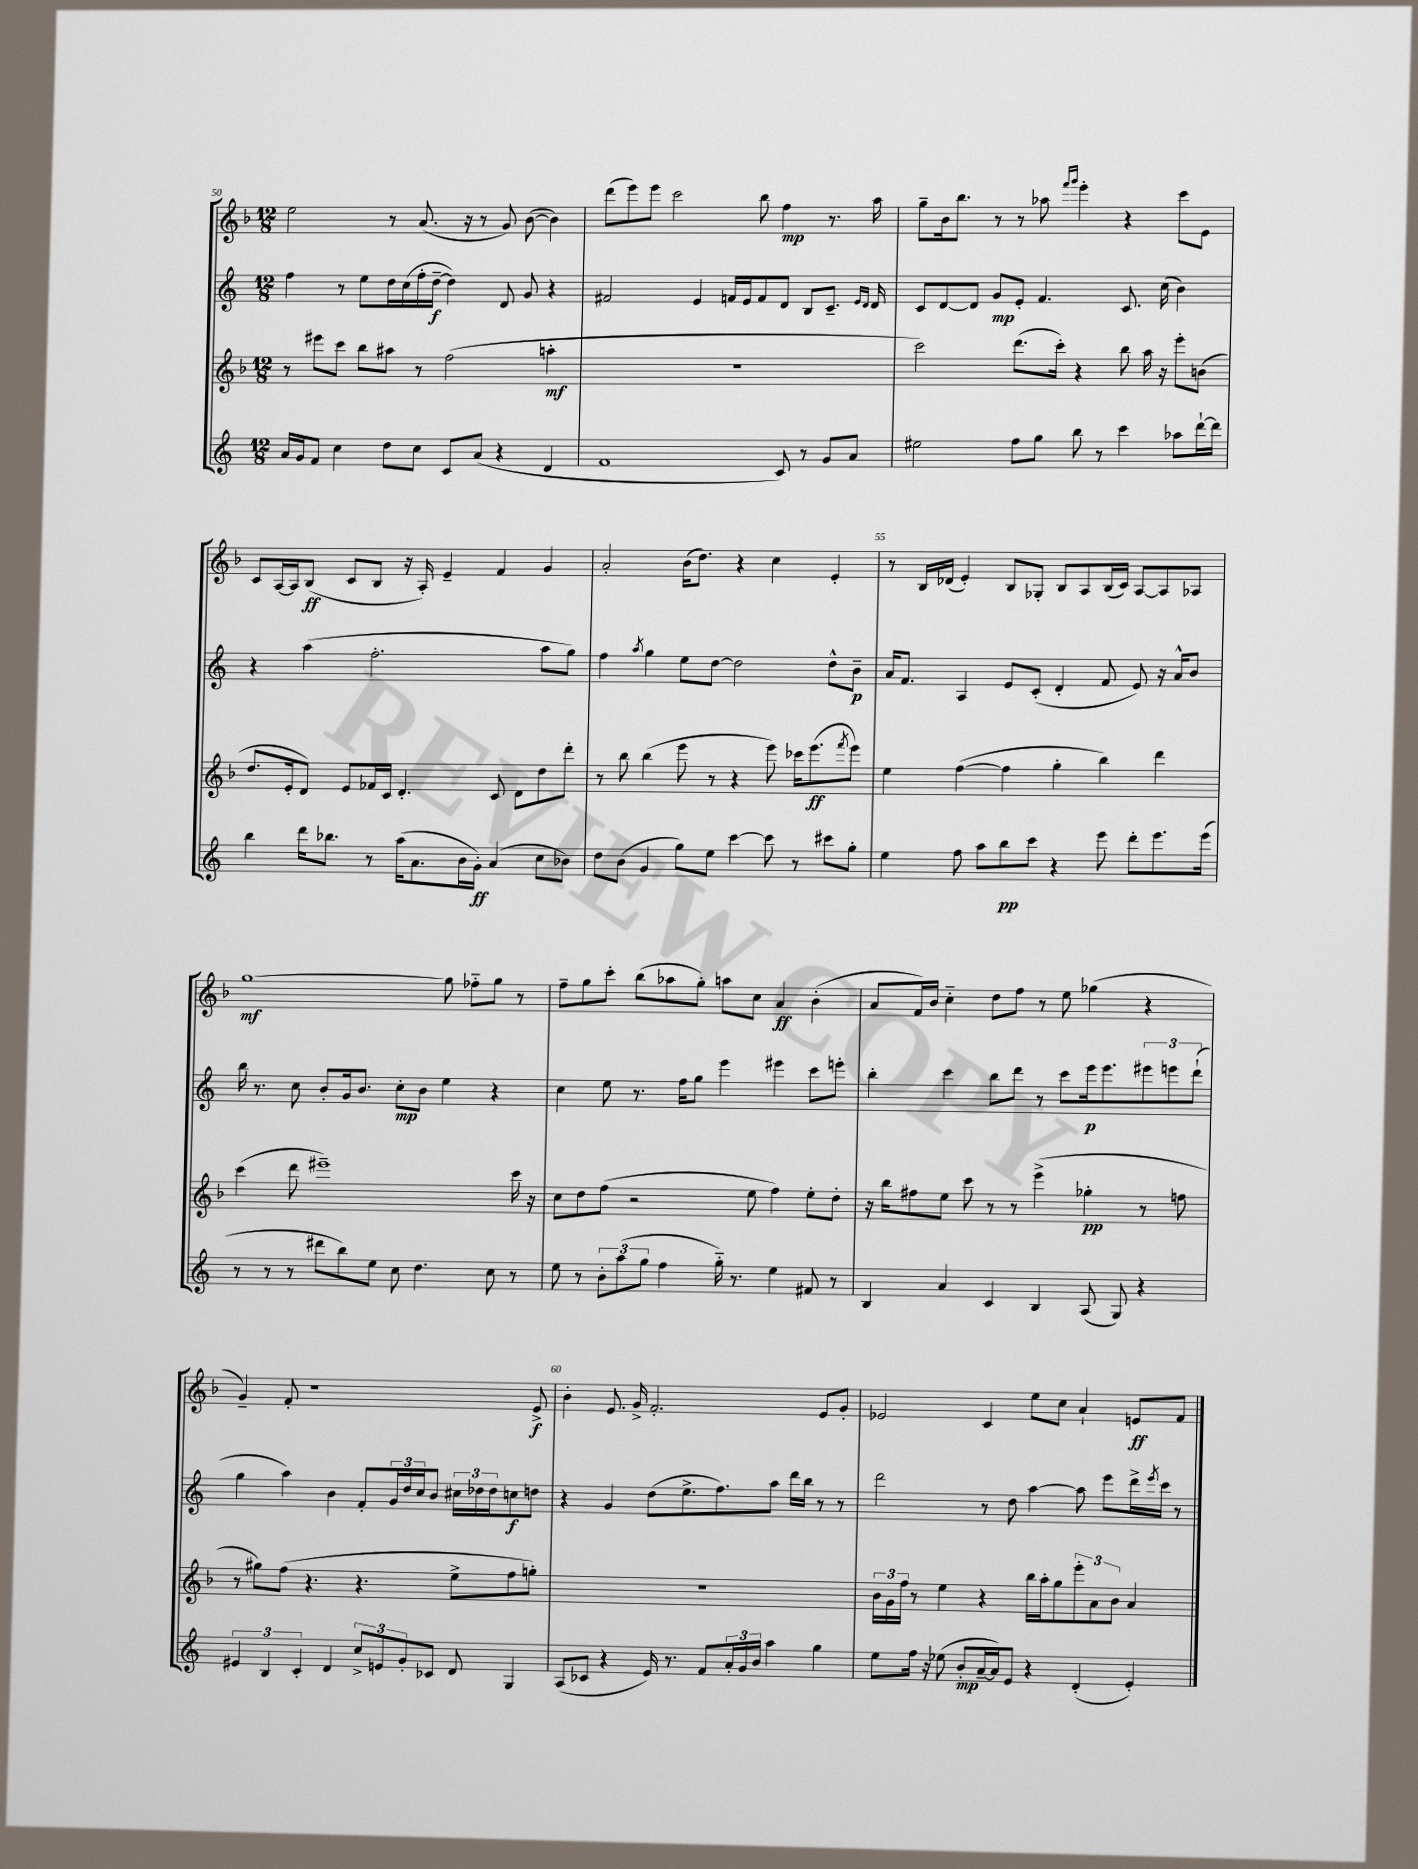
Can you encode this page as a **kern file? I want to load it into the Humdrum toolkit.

**kern	**kern	**kern	**kern
*staff4	*staff3	*staff2	*staff1
*clefG2	*clefG2	*clefG2	*clefG2
*k[]	*k[b-]	*k[]	*k[b-]
*M12/8	*M12/8	*M12/8	*M12/8
16a	8r	4ff	2ee
16g	.	.	.
8f	8eee#	.	.
4cc	8ccc	8r	.
.	8bb-	8ee	.
8dd	8aa#	16dd	8r
.	.	(16cc	.
8cc	8r	16ff'	(8.a
.	.	[16dd~	.
8c	(2ff	4dd])	.
.	.	.	16r
(8a	.	.	8r
4r	.	8d	8g)
.	.	8g	([8b-
4d	4aa'	4r	4b-])
=	=	=	=
1f	1.r	2f#	(8ddd
.	.	.	8eee)
.	.	.	8eee
.	.	.	2ccc
.	.	4e	.
.	.	16f	.
.	.	16e	.
.	.	8f	8bb-
8c)	.	8d	4ff
8r	.	8B	.
8g	.	8.c~	8.r
8a	.	.	.
.	.	16qqe	.
.	.	16qqd	.
.	.	16d	16aa
=	=	=	=
2ee#	2ccc)	8c	8gg~
.	.	[8d	16b-
.	.	.	8.bb-
.	.	8d]	.
.	.	8g	8r
8ff	(8.ddd	8e'	8r
8gg	.	4.f	8aa-
.	16ccc')	.	.
.	.	.	16qqfff
.	.	.	16qqggg
8bb	4r	.	4eee'
8r	.	.	.
4ccc	8bb-	8.c	4r
.	16aa	.	.
.	16r	(16cc	.
8aa-	8eee'	4b)	8ccc
[16ddd`	(8b	.	8e
16ddd]	.	.	.
=	=	=	=
4bb	8.dd	4r	8c
.	.	.	[16A
.	16e'	.	16A]
16ddd	8d)	(4aa	(8B-
8.bb-	.	.	.
.	8e	.	8c
8r	16f-	2.ff'	8B-
.	16c	.	.
(16aa	4.d'	.	16r
8.a	.	.	16A')
.	.	.	4e~
16b	.	.	.
16g')	.	.	.
(4a	8c	.	4f
.	8d	.	.
8cc	8dd	8aa	4g
8b-)	8ddd'	8gg)	.
=	=	=	=
8dd	8r	4ff	2a'
(8b	8bb-	.	.
.	.	8qaa	.
4g	(4bb-	4gg	.
8gg)	8eee	8ee	(16b-
.	.	.	8.dd)
8ee	8r	[8dd	.
[4ccc	4r	2dd]	4r
8ccc]	8eee)	.	4cc
8r	16ccc-	.	.
.	(8.eee	.	.
8ccc#	.	8dd^^	4e'
.	8qfff	.	.
8gg'	8eee)	8b~	.
=	=	=	=
4ee	4ee	16a	8r
.	.	8.f	.
.	.	.	16B-
.	.	.	(16d-
8ff	([4ff	4A	4e')
8aa	.	.	.
8bb	4ff]	8e	8B-
8ccc	.	(8c'	8G-'
4r	4gg'	4d'	8B-
.	.	.	8A
8eee	4bb-)	8f	(16B-
.	.	.	16c)
8ddd'	.	8e)	[8A
8.eee	4ddd	16r	8A]
.	.	16a^^	.
.	.	8b	8A-
(16eee	.	.	.
=	=	=	=
8r	(4ccc	16bb	[1gg
.	.	8.r	.
8r	.	.	.
8r	8ddd	8cc	.
8ddd#	1eee#~)	8b'	.
8bb)	.	16g	.
.	.	8.b	.
8ee	.	.	.
8cc	.	8cc'	.
4.dd	.	8b	.
.	.	4ee	8gg]
.	.	.	8ff-'~
8cc	.	4r	8gg
8r	16ccc	.	8r
.	16r	.	.
=	=	=	=
8ee	8cc	4cc	8ff~
8r	8dd	.	8gg
12b'	(8ff	8ee	8ccc'
(12aa	.	.	.
.	2r	8.r	(8bb-
12gg	.	.	.
4ff	.	.	8aa-
.	.	16ff	.
.	.	8gg	8gg')
16gg'~)	.	4eee	8aa
8.r	.	.	.
.	8ee	.	8cc
4ee	4ff)	4eee#	4a
8f#	8ee'	8ccc	(4b-'
8r	8dd'	8eee'	.
=	=	=	=
4B	16r	4bb'	8a
.	16bb-	.	.
.	8ff#	.	16f)
.	.	.	16b-
4a	8ee	4ccc	4cc'~
.	8ccc	.	.
4c	8r	8bb	8dd
.	8r	8ddd	8ff
4B	(4eee^	8r	8r
.	.	8ccc	8ee
(8A	4gg-'	16eee	(4gg-
.	.	8.eee	.
8G)	.	.	.
4r	8r	12eee#	4r
.	.	12eee	.
.	8ff	.	.
.	.	(12ddd`	.
=	=	=	=
6e#	8r	4gg	4g~)
.	8gg#)	.	.
6B	.	.	.
.	(8ff	4aa)	8f'
6c'	.	.	.
.	4.r	.	1r
4d	.	4b	.
12cc^	4.r	8f'	.
12e	.	.	.
.	.	24g	.
12g'	.	24dd	.
.	.	24cc	.
8c-	.	8b	.
8d	8ee^	24cc#	.
.	.	24dd-	.
.	.	24dd-	.
4G	8ff	8cc	.
.	8gg')	8dd	8e^
=	=	=	=
(8A	1.r	4r	4b-'
8c-	.	.	.
4r	.	4g	8.e
.	.	.	16g^
16e)	.	(8dd	2.f'
8.r	.	.	.
.	.	8.ee^	.
8f	.	.	.
.	.	8.ff)	.
24a'	.	.	.
24g	.	.	.
24b	.	.	.
4aa	.	8aa	.
.	.	16ddd	.
.	.	16bb	.
4gg	.	8r	8e
.	.	8r	8g'
=	=	=	=
8ee	24b-	2ddd	2e-
.	24g	.	.
.	24ff	.	.
16ff	8r	.	.
16r	.	.	.
(8ee-	4ee	.	.
8b'	.	.	.
[16a~	4r	8r	4c
16a])	.	.	.
8e	.	8dd	.
4r	16bb-	[4aa	8ee
.	16aa'	.	.
.	8gg	.	8cc
(4d'	12eee'	8aa]	4a`
.	12a	.	.
.	.	8eee	.
.	12b-	.	.
4e')	4a	16ddd^	8e
.	.	8qeee	.
.	.	16ccc	.
.	.	8r	8f
==	==	==	==
*-	*-	*-	*-
